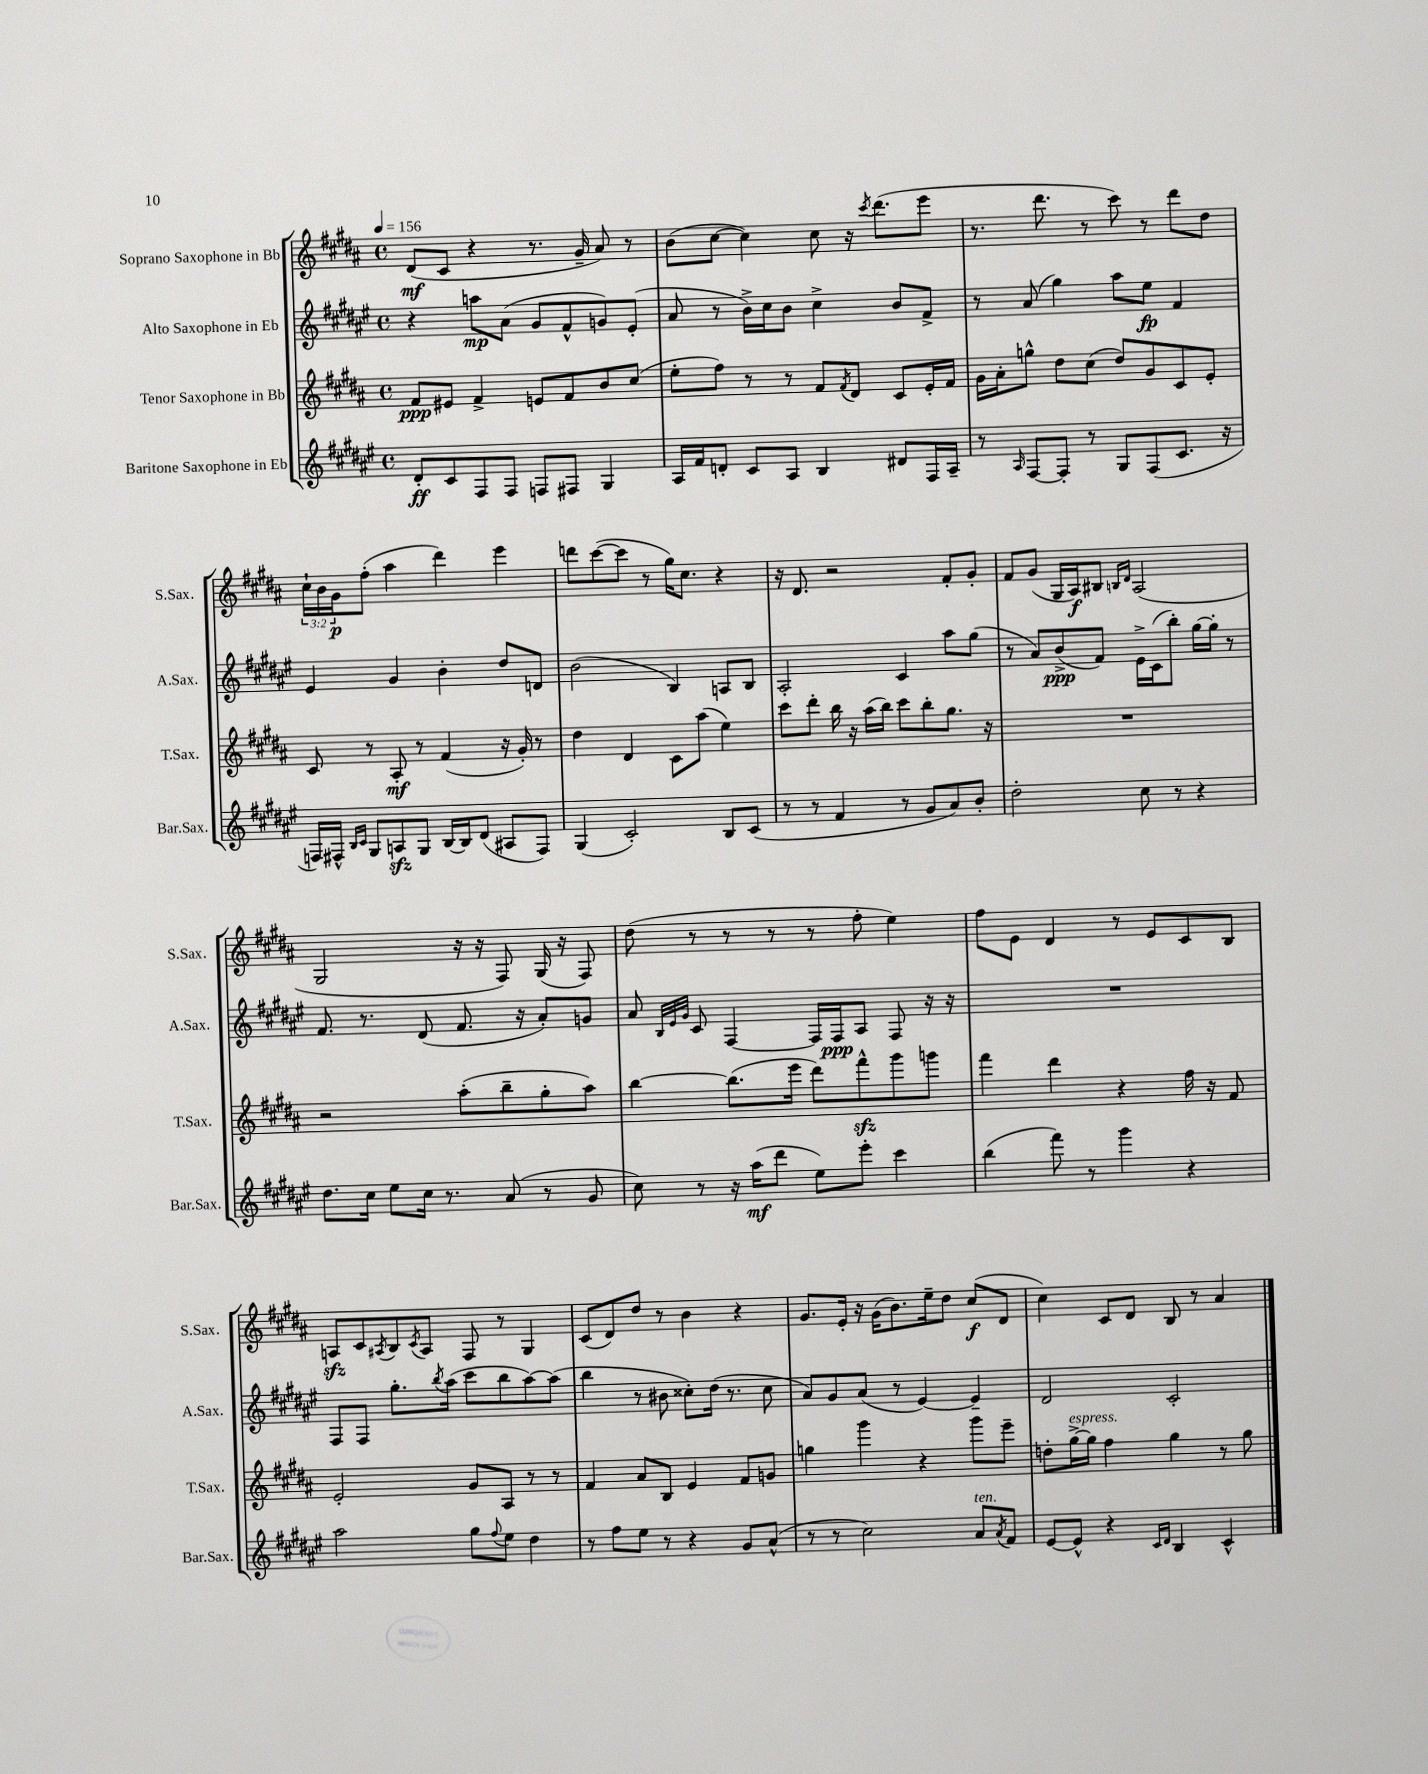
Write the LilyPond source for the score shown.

<<
\new StaffGroup <<
\new Staff = "s0" \with { instrumentName = "Soprano Saxophone in Bb" shortInstrumentName = "S.Sax." } {
    \clef treble \key b \major \defaultTimeSignature \time 4/4 \override Staff.TupletNumber.text = #tuplet-number::calc-fraction-text \tempo 4 = 156
    dis'8\mf( cis'8 r4 r8. gis'16-- ais'8) r8 |
    b'8( cis''8~ cis''4) cis''8 r16 \acciaccatura { cis'''8 } dis'''8.( e'''8 |
    r8. dis'''8. r8 cis'''8) r8 dis'''8 dis''8 |
    \tuplet 3/2 { cis''16-! b'16 gis'16\p } fis''8-.( ais''4 dis'''4) e'''4 |
    d'''8 cis'''8~( cis'''8 r8 gis''16) cis''8. r4 |
    r16 dis'8. r2 fis'8-. gis'8-. |
    fis'8 gis'8( gis16 ais16\f) bis8 \grace { b16 dis'16 } ais2( |
    gis2 r16 r16 fis8) gis16( r16 fis8) |
    dis''8( r8 r8 r8 r8 fis''8-. e''4) |
    fis''8 e'8 dis'4 r8 e'8 cis'8 b8 |
    a8\sfz cis'8 \acciaccatura { ais8 } b8 \acciaccatura { cis'8 } ais8 fis8 r8 gis4 |
    cis'8( dis'8) dis''8 r8 b'4 r4 |
    gis'8. e'16-. r16 gis'16( b'8.) e''16-- dis''8 cis''8\f( dis'8 |
    cis''4) cis'8 dis'8 b8 r8 ais'4 \bar "|." |
}
\new Staff = "s1" \with { instrumentName = "Alto Saxophone in Eb" shortInstrumentName = "A.Sax." } {
    \clef treble \key fis \major \defaultTimeSignature \time 4/4
    r4 a''8\mp ais'8( gis'8 fis'8-^ g'8) eis'8-.( |
    ais'8 r8 b'16->) cis''16 b'8 cis''4-> b'8 fis'8-> |
    r8 ais'8( gis''4) ais''8 eis''8\fp fis'4 |
    eis'4 gis'4 b'4-. dis''8 d'8 |
    b'2( b4) a8 b8 |
    ais2-. cis'4 ais''8 gis''8( |
    r8 ais'8) b'8->\ppp( fis'8) eis'16-> cis'16( b''8-.) gis''16~ gis''16-. r8 |
    fis'8. r8. dis'8( fis'8. r16 ais'8-.) g'8 |
    ais'8 \grace { b32 eis'32 gis'32 } cis'8 fis4~ fis16 fis16\ppp ais8 fis8 r16 r16 |
    R1 |
    fis8 fis8 gis''8.-. \acciaccatura { b''8 } ais''16( cis'''8 b''8 ais''8~) ais''8( |
    b''4 r8 bis'8 cisis''8-.) dis''16( r8. cisis''8 |
    ais'8) gis'8 ais'8( r8 eis'4~) eis'4-- |
    dis'2 cis'2-. \bar "|." |
}
\new Staff = "s2" \with { instrumentName = "Tenor Saxophone in Bb" shortInstrumentName = "T.Sax." } {
    \clef treble \key b \major \defaultTimeSignature \time 4/4
    fis'8\ppp eis'8 fis'4-> e'8 fis'8 b'8 cis''8( |
    e''8-. fis''8) r8 r8 fis'8 \acciaccatura { fis'8 } dis'8 cis'8 e'16-. fis'16 |
    gis'16 ais'16-. g''8-^ dis''8 cis''8( dis''8) gis'8 cis'8 e'8-. |
    cis'8 r8 ais8-.\mf r8 fis'4( r16 gis'16-.) r8 |
    dis''4 dis'4 cis'8 ais''8( e''4) |
    cis'''8 dis'''8-. b''16 r16 ais''16( b''16) cis'''8 b''8-. gis''8. r16 |
    R1 |
    r2 ais''8-.( b''8-- gis''8-. ais''8) |
    b''4~ b''8.( e'''16 dis'''8) fis'''8-^\sfz gis'''8 g'''8 |
    fis'''4 dis'''4 r4 fis''16 r16 fis'8 |
    e'2-. gis'8 ais8 r8 r8 |
    fis'4 ais'8 b8 e'4 fis'8 g'8 |
    g''4 gis'''4 r4 gis'''8 e'''8-- |
    d''8-. gis''16~->^\markup { \italic "espress." } gis''16 fis''4 gis''4 r8 gis''8 \bar "|." |
}
\new Staff = "s3" \with { instrumentName = "Baritone Saxophone in Eb" shortInstrumentName = "Bar.Sax." } {
    \clef treble \key fis \major \defaultTimeSignature \time 4/4
    dis'8-.\ff cis'8 fis8 fis8 f8 fis8 gis4 |
    ais16 fis'16 d'8-. cis'8 ais8 b4 dis'8 fis16 ais16-- |
    r8 \grace { ais16 } fis8~ fis8-. r8 gis8 fis8( cis'8. r16 |
    f16) fis16-^ \grace { b16 cis'16 } gis8 a8\sfz gis8 b16~ b16 dis'8( ais8 fis8) |
    gis4( cis'2-.) b8 cis'8( |
    r8 r8 fis'4 r8 gis'8 ais'8) b'8-. |
    dis''2-. cis''8 r8 r4 |
    dis''8. cis''16 eis''8 cis''16 r8. ais'8( r8 gis'8 |
    cis''8) r8 r16 ais''16\mf( dis'''8 eis''8) eis'''8-. cis'''4 |
    b''4( fis'''8) r8 gis'''4 r4 |
    ais''2 gis''8 \appoggiatura { fis''8 } eis''8 dis''4 |
    r8 fis''8 eis''8 r8 r4 gis'8 ais'8-^( |
    r8 r8 cis''2) ais'8^\markup { \italic "ten." } \acciaccatura { ais'8 } fis'8 |
    eis'8~ eis'8-^ r4 \grace { cis'16 dis'16 } b4 cis'4-^ \bar "|." |
}
>>
>>
\layout { \context { \Score \remove "Bar_number_engraver" } }
